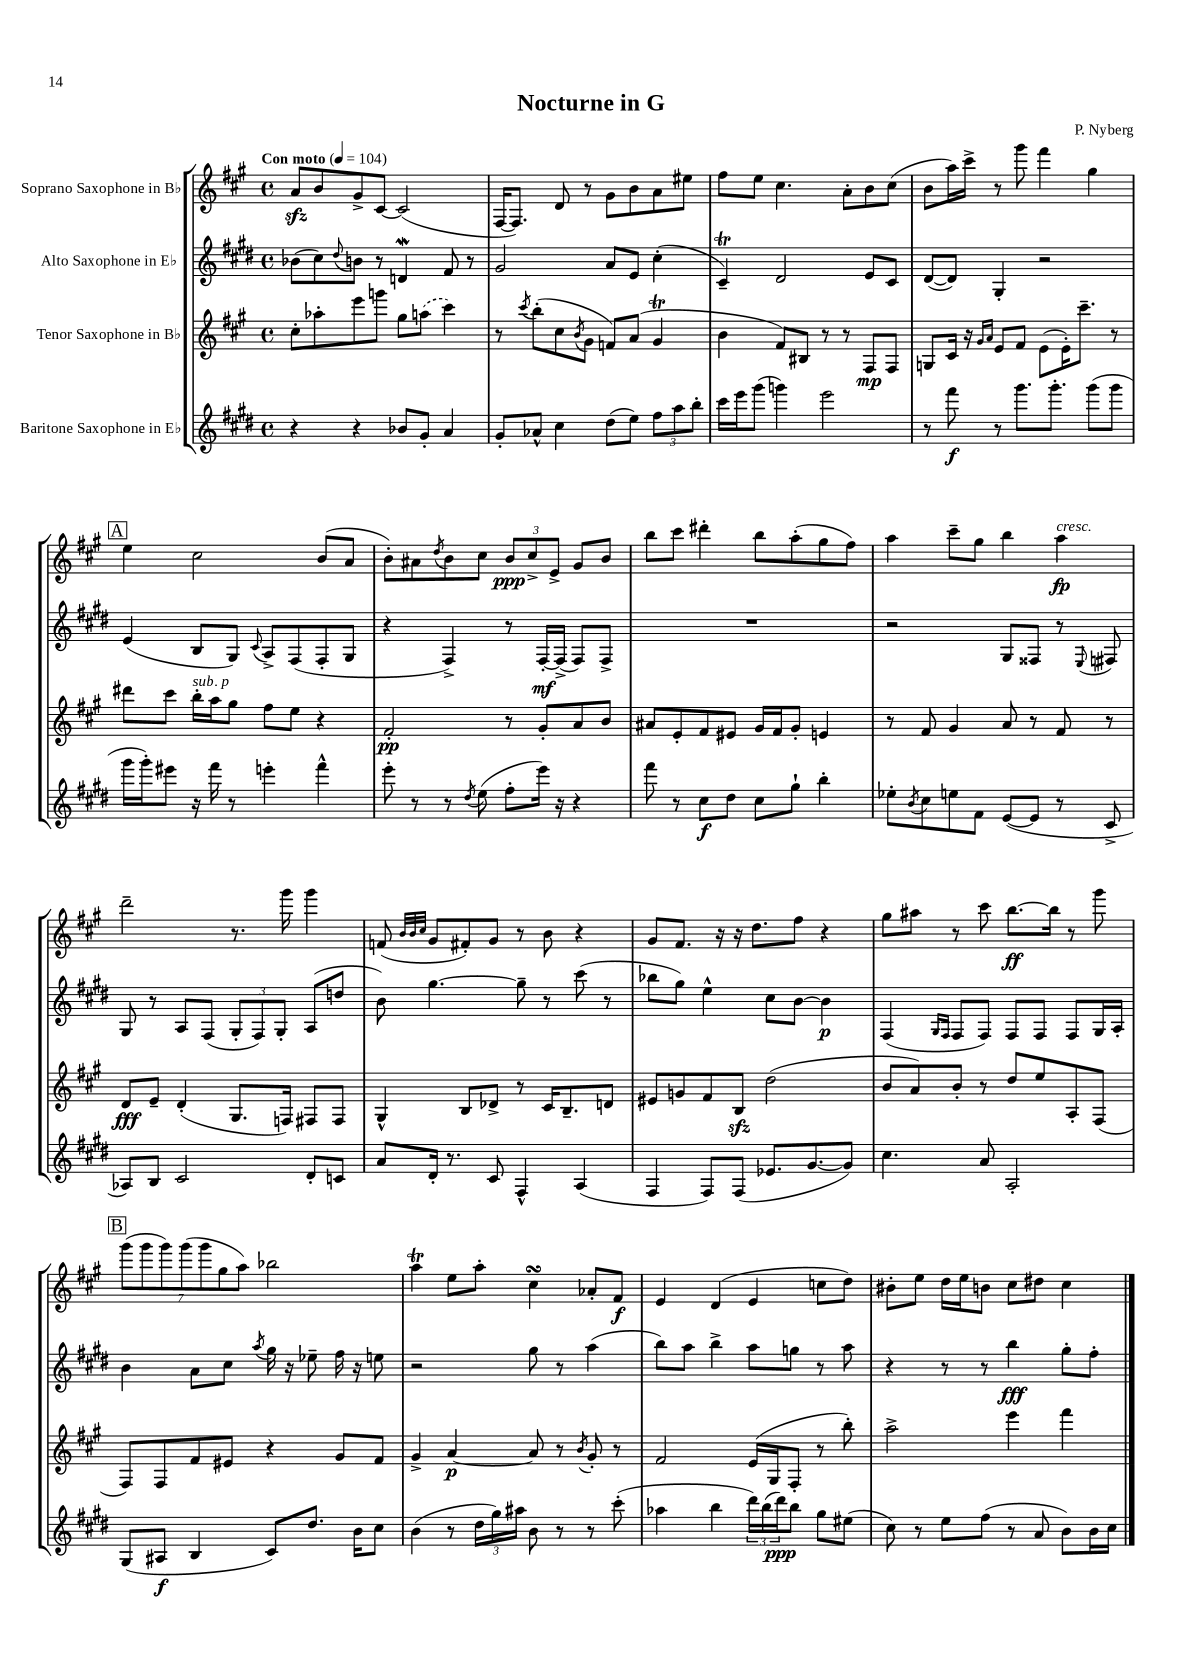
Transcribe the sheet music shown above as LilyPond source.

\header { title = "Nocturne in G" composer = "P. Nyberg" }
<<
\new StaffGroup <<
\new Staff = "s0" \with { instrumentName = "Soprano Saxophone in Bb" } {
    \clef treble \key a \major \defaultTimeSignature \time 4/4 \tempo "Con moto" 4 = 104
    a'8\sfz b'8 gis'8-> cis'8~ cis'2( |
    fis16~ fis8.) d'8 r8 gis'8 b'8 a'8 eis''8 |
    fis''8 e''8 cis''4. a'8-. b'8 cis''8( |
    b'8 a''16) cis'''16-> r8 gis'''8 fis'''4 gis''4 |
    \mark \markup { \box "A" } e''4 cis''2 b'8( a'8 |
    b'8-.) ais'8 \acciaccatura { d''8 } b'8 cis''8 \tuplet 3/2 { b'8\ppp cis''8-> e'8-> } gis'8 b'8 |
    b''8 cis'''8 dis'''4-. b''8 a''8-.( gis''8 fis''8) |
    a''4 cis'''8-- gis''8 b''4 a''4\fp^\markup { \italic "cresc." } |
    d'''2-- r8. gis'''16 gis'''4 |
    f'8( \grace { b'32 b'32 cis''32 } gis'8 fis'8-.) gis'8 r8 b'8 r4 |
    gis'8 fis'8. r16 r16 d''8. fis''8 r4 |
    gis''8 ais''8 r8 cis'''8 b''8.~\ff b''16 r8 gis'''8 |
    \mark \markup { \box "B" } \tuplet 7/4 { gis'''8( gis'''8 gis'''8) gis'''8( gis'''8 gis''8 a''8) } bes''2 |
    a''4\trill e''8 a''8-. cis''4\turn aes'8-. fis'8\f |
    e'4 d'4( e'4 c''8 d''8) |
    bis'8-. e''8 d''16 e''16 b'8 cis''8 dis''8 cis''4 \bar "|." |
}
\new Staff = "s1" \with { instrumentName = "Alto Saxophone in Eb" } {
    \clef treble \key e \major \defaultTimeSignature \time 4/4
    bes'8( cis''8) \appoggiatura { dis''8 } b'8 r8 d'4\mordent fis'8 r8 |
    gis'2 a'8 e'8 cis''4-.( |
    cis'4--\trill) dis'2 e'8 cis'8 |
    dis'8~( dis'8) gis4-. r2 |
    \mark \markup { \box "A" } e'4( b8 gis8) \appoggiatura { cis'8 } a8-> fis8( fis8-. gis8 |
    r4 fis4->) r8 fis16~-.\mf fis16->( fis8) fis8-> |
    R1 |
    r2 gis8 fisis8 r8 \appoggiatura { e8 } fis8 |
    gis8 r8 a8 fis8( \tuplet 3/2 { gis8-. fis8) gis8-. } a8( d''8 |
    b'8) gis''4.~ gis''8-- r8 cis'''8( r8 |
    bes''8 gis''8) e''4-^ cis''8 b'8~ b'4\p |
    fis4( \grace { gis16 fis16 } fis8 fis8) fis8 fis8 fis8 gis16 a16-. |
    \mark \markup { \box "B" } b'4 a'8 cis''8 \acciaccatura { a''8 } gis''16 r16 ees''8-- fis''16 r16 e''8 |
    r2 gis''8 r8 a''4( |
    b''8) a''8 b''4-> a''8 g''8 r8 a''8 |
    r4 r8 r8 b''4\fff gis''8-. fis''8-. \bar "|." |
}
\new Staff = "s2" \with { instrumentName = "Tenor Saxophone in Bb" } {
    \clef treble \key a \major \defaultTimeSignature \time 4/4
    cis''8-. aes''8-. e'''8 g'''8 gis''8 \once \slurDashed a''8( cis'''4) |
    r8 \acciaccatura { cis'''8 } b''8-.( cis''8 \acciaccatura { b'8 } gis'8 f'8) a'8( gis'4\trill |
    b'4 fis'8) bis8 r8 r8 fis8\mp fis8 |
    g8 cis'16 r16 \grace { gis'16 a'16 } e'8 fis'8 e'8( e'16-.) cis'''8.-- r8 |
    \mark \markup { \box "A" } dis'''8 cis'''8 b''16-.^\markup { \italic "sub. p" } a''16 gis''8 fis''8 e''8 r4 |
    fis'2-.\pp r8 gis'8-. a'8 b'8 |
    ais'8 e'8-. fis'8 eis'8 gis'16 fis'16 gis'8-. e'4 |
    r8 fis'8 gis'4 a'8 r8 fis'8 r8 |
    d'8\fff e'8-- d'4-.( gis8. f16) fis8 fis8 |
    gis4-^ b8 des'8-> r8 cis'16 b8.-- d'8 |
    eis'8 g'8 fis'8 b8\sfz d''2( |
    b'8 a'8) b'8-. r8 d''8 e''8 a8-. fis8( |
    \mark \markup { \box "B" } fis8) fis8 fis'8 eis'8 r4 gis'8 fis'8 |
    gis'4-> a'4~\p a'8 r8 \acciaccatura { b'8 } gis'8-. r8 |
    fis'2 e'16( gis16 fis8-. r8 b''8-.) |
    a''2-> e'''4 fis'''4 \bar "|." |
}
\new Staff = "s3" \with { instrumentName = "Baritone Saxophone in Eb" } {
    \clef treble \key e \major \defaultTimeSignature \time 4/4
    r4 r4 bes'8 gis'8-. a'4 |
    gis'8-. aes'8-^ cis''4 dis''8( e''8) \tuplet 3/2 { fis''8 a''8 b''8-. } |
    cis'''16 e'''16 gis'''8( g'''4) e'''2 |
    r8 fis'''8\f r8 gis'''8. gis'''8.-. gis'''8( gis'''8 |
    \mark \markup { \box "A" } gis'''16 gis'''16-.) eis'''8 r16 fis'''16 r8 e'''4-. fis'''4-^ |
    e'''8-. r8 r8 \acciaccatura { dis''8 } e''8( fis''8-. e'''16) r16 r4 |
    fis'''8 r8 cis''8\f dis''8 cis''8 gis''8-! b''4-. |
    ees''8-. \acciaccatura { b'8 } cis''8 e''8 fis'8 e'8~( e'8 r8 cis'8-> |
    aes8) b8 cis'2 dis'8-. c'8 |
    a'8 dis'16-. r8. cis'8 fis4-^ a4( |
    fis4 fis8) fis8( ees'8. gis'8.~ gis'8) |
    cis''4. a'8 a2-. |
    \mark \markup { \box "B" } gis8( ais8\f b4 cis'8) dis''8. b'16 cis''8 |
    b'4( r8 \tuplet 3/2 { dis''16 gis''16) ais''16 } b'8 r8 r8 cis'''8-.( |
    aes''4 b''4 \tuplet 3/2 { dis'''16) b''16( dis'''16\ppp) } b''8 gis''8 eis''8( |
    cis''8) r8 e''8 fis''8( r8 a'8 b'8) b'16 cis''16 \bar "|." |
}
>>
>>
\layout { \context { \Score \remove "Bar_number_engraver" } }
